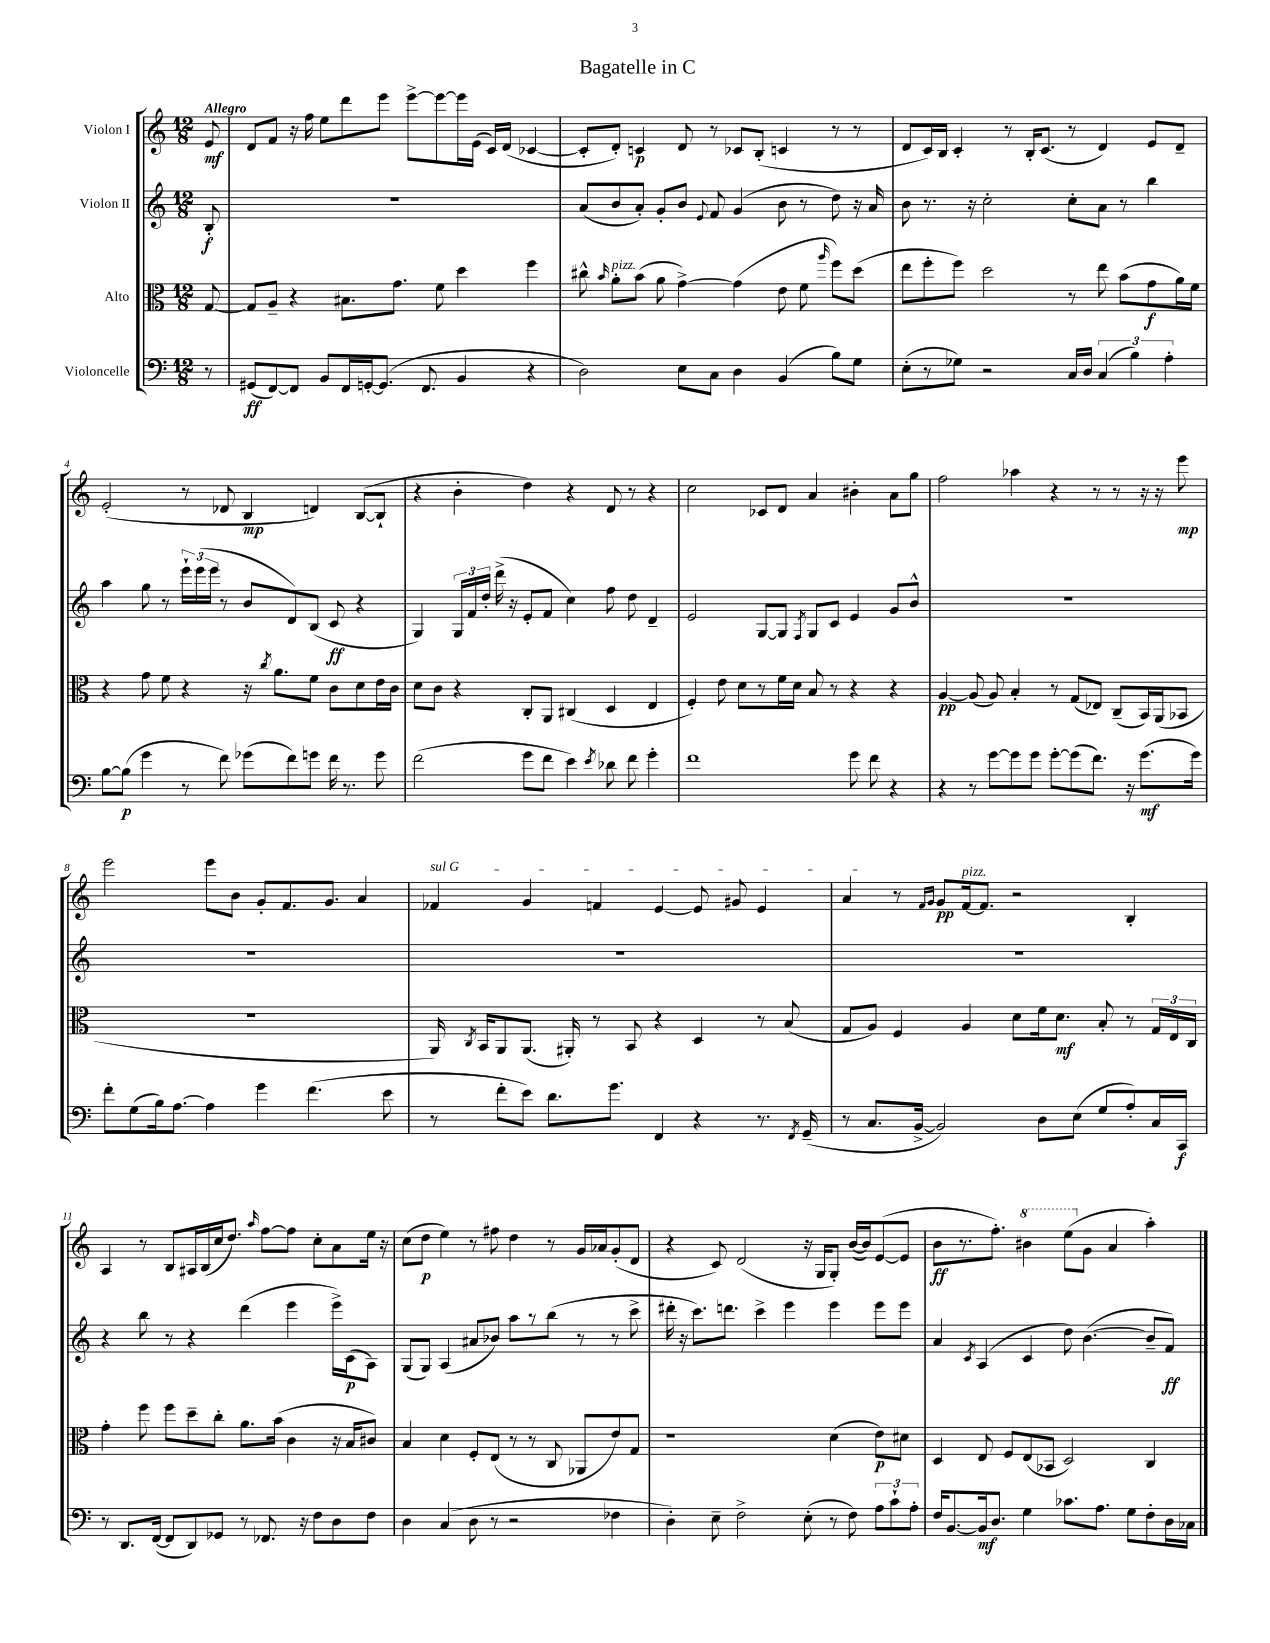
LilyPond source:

\header { title = "Bagatelle in C" }
<<
\new StaffGroup <<
\new Staff = "s0" \with { instrumentName = "Violon I" } {
    \clef treble \key c \major \numericTimeSignature \time 12/8 \partial 8 \tempo "Allegro"
    \autoBeamOff e'8\mf |
    d'8[ f'8] r16 f''16 e''8[ d'''8 e'''8] e'''8[~-> e'''8~ e'''16 e'16]( c'16[) d'16]( ces'4~ |
    ces'8[-. d'8]-.) c'4\p d'8 r8 ces'8[ b8]-.( c'4 r8 r8 |
    d'8[ c'16) b16] c'4-. r8 b16[-. c'8.]( r8 d'4) e'8[ d'8]-- |
    e'2-.( r8 des'8 b4\mp d'4) b8[~( b8]-! |
    r4 b'4-. d''4) r4 d'8 r8 r4 |
    c''2 ces'8[ d'8] a'4 bis'4-. a'8[ g''8] |
    f''2 aes''4 r4 r8 r8 r16 r16 e'''8\mp |
    e'''2 e'''8[ b'8] g'8[-. f'8. g'8.] a'4 |
    \once \override TextSpanner.bound-details.left.text = \markup { \italic "sul G" } fes'4\startTextSpan g'4 f'4 e'4~ e'8 gis'8 e'4 |
    a'4\stopTextSpan r8 \grace { f'16[ g'16] } g'8[\pp f'16~^\markup { \italic "pizz." } f'8.] r2 b4-. |
    a4 r8 b8[ ais16 b16( c''16 d''8.]) \grace { a''16 } f''8[~ f''8] c''8[-. a'8 e''16] r16 |
    c''8[( d''8]\p e''4) r8 fis''8 d''4 r8 g'16[ aes'16 g'8-.( d'8] |
    r4 c'8) d'2( r16 g16[ g8]-.) b'16[~( b'16) e'8~( e'8] |
    b'8[\ff r8. f''8.]-.) \ottava #1 bis''4 e'''8[( \ottava #0 g'8] a'4 a''4-.) \bar "|." |
}
\new Staff = "s1" \with { instrumentName = "Violon II" } {
    \clef treble \key c \major \numericTimeSignature \time 12/8 \partial 8
    \autoBeamOff b8-.\f |
    R1. |
    a'8[( b'8 a'8]-.) g'8[-. b'8] \appoggiatura { e'8 } f'8 g'4( b'8 r8 d''8) r16 a'16 |
    b'8 r8. r16 c''2-. c''8[-. a'8] r8 b''4 |
    a''4 g''8 r8 \tuplet 3/2 { e'''16[-! e'''16( e'''16] } r8 b'8[ d'8) b8]( c'8\ff r4 |
    g4) \tuplet 3/2 { g16[ f'16 d''16]-. } d'''16->( r16 e'8[-. f'8] c''4) f''8 d''8 d'4-- |
    e'2 g8[~ g8] \acciaccatura { f8 } g8[ c'8] e'4 g'8[ b'8]-^ |
    R1. |
    R1. |
    R1. |
    R1. |
    r4 b''8 r8 r4 d'''4( e'''4 e'''16[->) c'16\p( a8]) |
    g8[( g8]) a4( ais'8[ bes'8]) a''8[ r8 b''8]( r8 r8 c'''8-> |
    dis'''16-. r16 c'''8.[) d'''8.] c'''4-> e'''4 e'''4 e'''8[ e'''8] |
    a'4 \acciaccatura { c'8 } a4( c'4 d''8) b'4.~( b'8[-- f'8]\ff) \bar "|." |
}
\new Staff = "s2" \with { instrumentName = "Alto" } {
    \clef alto \key c \major \numericTimeSignature \time 12/8 \partial 8
    \autoBeamOff g8~ |
    g8[ a8]-- r4 bis8.[ g'8.] f'8 d''4 f''4 |
    cis''8-^ \grace { b'16 } a'8[-.^\markup { \italic "pizz." } b'8]( a'8 g'4~->) g'4( e'8 f'8 \grace { a''16 } f''8[) d''8]( |
    e''8[ f''8-. f''8]) d''2 r8 e''8 b'8[( g'8\f a'16) f'16] |
    r4 g'8 f'8 r4 r16 \acciaccatura { c''8 } a'8.[ f'8] c'8[ d'8 e'16 c'16] |
    d'8[ c'8] r4 c8[-. a,8] cis4( d4 e4 |
    f4-.) e'8 d'8[ r8 f'16 d'16] b8 r8 r4 r4 |
    a4~\pp a8( a8) b4-. r8 g8[( ees8]) c8[--( b,16) a,16( bes,8] |
    R1. |
    a,16) \acciaccatura { c8 } b,16[ a,8 a,8.]( ais,16-.) r8 b,8 r4 d4 r8 b8( |
    g8[ a8]) f4 a4 d'8[ f'16 d'8.]\mf b8-. r8 \tuplet 3/2 { g16[ e16 c16] } |
    g'4-. f''8 f''8[ d''8-- c''8]-. a'8.[ b'16]( c'4 r16 b16[ cis'8]) |
    b4 d'4 f8[-. e8]( r8 r8 c8 aes,8[ e'8) g8] |
    r1 d'4( e'8[\p) dis'8] |
    d4 e8 f8[ e8( bes,8] d2) c4 \bar "|." |
}
\new Staff = "s3" \with { instrumentName = "Violoncelle" } {
    \clef bass \key c \major \numericTimeSignature \time 12/8 \partial 8
    \autoBeamOff r8 |
    gis,8[\ff( f,8~) f,8] b,8[ f,16 g,16~-. g,8.]( f,8. b,4 r4 |
    d2) e8[ c8] d4 b,4( b8[) g8] |
    e8[-.( r8 ges8]) r2 c16[ d16] \tuplet 3/2 { c4( b4) a4-. } |
    b8[~ b8]\p( g'4 r8 f'8) ges'8[( f'8) g'8] f'16 r8. g'8 |
    f'2( g'8[ f'8] e'4) \acciaccatura { e'8 } des'8 f'8 g'4-. |
    f'1 g'8 f'8 r4 |
    r4 r8 g'8[~ g'8 g'8] g'8[~-. g'8( f'8.]) r16 g'8.[\mf( g'16]) |
    f'8[-. g8( b16) a8.]~ a4 g'4 f'4.( e'8 |
    r8 f'8[-. e'8]) d'8.[ g'8.] f,4 r4 r8. \acciaccatura { f,8 } g,16--( |
    r8 c8.[ b,16]~-> b,2) d8[ e8]( g8[ a8-.) c16 c,16]\f |
    r8 d,8.[ f,16]~( f,8[ d,8) ges,8] r8 fes,8. r16 f8[ d8 f8] |
    d4 c4( d8 r8 r2 fes4 |
    d4-.) e8-- f2-> e8-.( r8 f8) \tuplet 3/2 { a8[ c'8-! a8]-. } |
    f16[ b,8.~ b,16\mf d8.] g4 ces'8.[ a8.] g8[ f8-. d16 ces16] \bar "|." |
}
>>
>>
